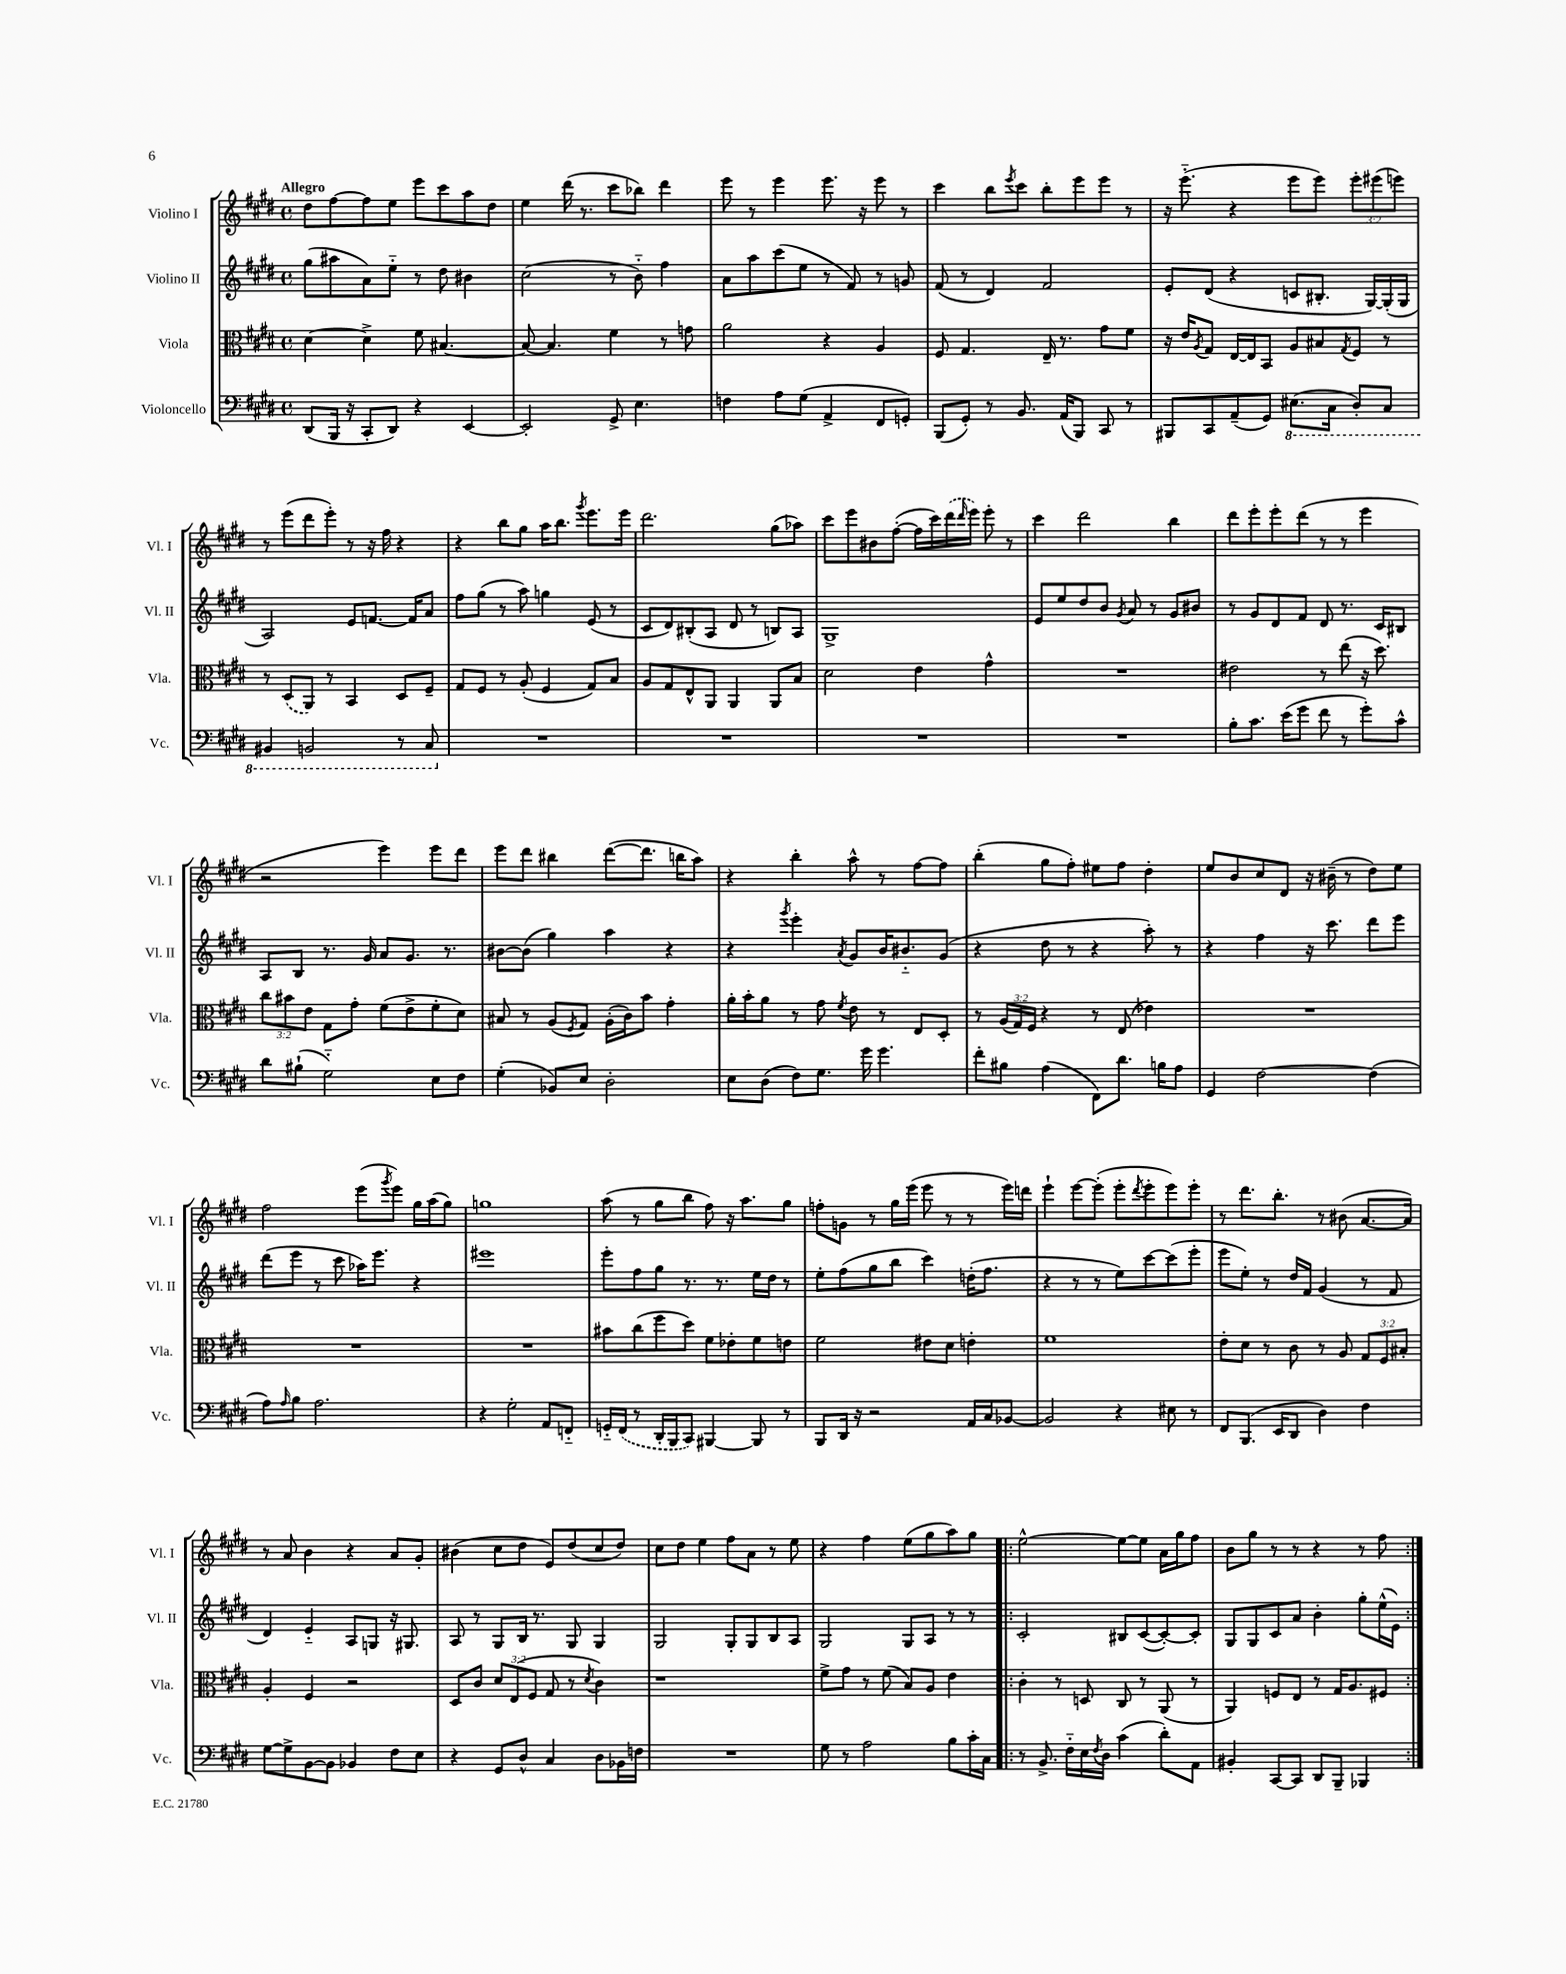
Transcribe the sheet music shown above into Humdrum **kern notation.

**kern	**kern	**kern	**kern
*part4	*part3	*part2	*part1
*staff4	*staff3	*staff2	*staff1
*I"Violoncello	*I"Viola	*I"Violino II	*I"Violino I
*I'Vc.	*I'Vla.	*I'Vl. II	*I'Vl. I
*clefF4	*clefC3	*clefG2	*clefG2
*k[f#c#g#d#]	*k[f#c#g#d#]	*k[f#c#g#d#]	*k[f#c#g#d#]
*M4/4	*M4/4	*M4/4	*M4/4
*met(c)	*met(c)	*met(c)	*met(c)
=1	=1	=1	=1
!	!	!	!LO:TX:a:B:t=Allegro
(8DD#/L	[4d#\	(8gg#\L	8dd#\L
16BBB/Jk	.	8aa#X\	[8ff#\
16r	.	.	.
8CC#'/L	4d#^\]	8a\)	8ff#\]
8DD#/J)	.	8ee\J	8ee\J
4r	8f#\	8r	8eee\L
.	[4.B#X/	8dd#\	8ccc#\
[4EE/	.	4b#X\	8aa\
.	.	.	8dd#\J
=2	=2	=2	=2
2EE'/]	8B#/_	(2cc#\	4ee\
.	4.B#/]	.	.
.	.	.	(16ddd#\
.	.	.	8.r
8GG#^/	4f#\	8r	8ccc#\L
4.E\	.	8b\)	8bb-X\J)
.	8r	4ff#\	4ddd#\
.	8gn\	.	.
=3	=3	=3	=3
4Fn\	2a\	8a\L	8eee\
.	.	8aa\	8r
8A\L	.	(8ccc#\	4eee\
(8G#\J	.	8ee\J	.
4AA^/	4r	8r	8.eee\
.	.	8f#/)	.
.	.	.	16r
8FF#/L	4A/	8r	8eee\
8GGn'/J)	.	8gn/	8r
=4	=4	=4	=4
(8BBB/L	8F#/	(8f#/	4ccc#\
8GG#'/J)	4.G#/	8r	.
8r	.	4d#/)	8bb\L
.	.	.	8qeee/
8.BB/	.	.	8ccc#\J
.	16E~/	2f#/	8bb'\L
(16AA/KL	8.r	.	.
8BBB/J)	.	.	8eee\
8CC#/	8g#\L	.	8eee\J
8r	8f#\J	.	8r
=5	=5	=5	=5
8BBB#X/L	16r	8e'/L	16r
.	16e/KL	.	(8.eee\
.	8qA/	.	.
8CC#/	8G#/J	(8d#/J	.
(8AA~/	[16E/LL	4r	4r
.	16E/J]	.	.
8GG#/J)	8BB/J	.	.
*8ba	*	*	*
(8.EE#X\L	8A/L	8cn/L	8eee\L
.	8B#X/	8.B#X'/J	8eee\J)
16CC#\Jk	.	.	.
.	8qG#/	.	.
8DD#'/L)	8F#/J	.	12eee'\L
.	.	[16G#/LL)	.
.	.	.	(12eee#X\
8CC#/J	8r	(16G#'/]	.
.	.	.	12eeen\J)
.	.	16G#/JJ	.
!!LO:LB:g=z
=6	=6	=6	=6
4BBB#X/	8r	2A/)	8r
.	(8D#/L	.	(8eee\L
2BBBn/	8AA/J)	.	8ddd#\
.	8r	.	8eee'\J)
.	4BB/	8e/L	8r
.	.	[8.fn/J	16r
.	.	.	16ff#\
8r	8D#/L	.	4r
.	.	16f/KL]	.
8CC#/	8F#~/J	8a/J	.
=7	=7	=7	=7
*X8ba	*	*	*
1r	8G#/L	8ff#\L	4r
.	8F#/J	(8gg#\J	.
.	8r	8r	8bb\L
.	(8A'/	8aa\)	8gg#\J
.	4F#/	4ggn\	16aa\KL
.	.	.	8.bb\J
.	.	.	8qggg#/
.	8G#/L)	(8e/	8.eee\L
.	8B/J	8r	.
.	.	.	16eee\Jk
=8	=8	=8	=8
1r	8A/L	8c#/L	2.ddd#\
.	8G#/	8d#/)	.
.	8E^^/	(8B#X'/	.
.	8AA/J	8A/J	.
.	4AA/	8d#/	.
.	.	8r	.
.	8AA/L	8Bn/L)	(8gg#\L
.	8B/J	8A/J	8aa-X\J)
=9	=9	=9	=9
1r	2d#\	1G#^	8ccc#\L
.	.	.	8eee\
.	.	.	8b#X\
.	.	.	([8ff#'\J
.	4e\	.	16ff#\LL]
.	.	.	16ccc#\)
.	.	.	(16ddd#\
.	.	.	16qqddd#/
.	.	.	16eee\JJ)
.	4g#^^\	.	8eee'\
.	.	.	8r
=10	=10	=10	=10
1r	1r	8e/L	4ccc#\
.	.	8ee/	.
.	.	8dd#/	2ddd#\
.	.	8b/J	.
.	.	8qg#/	.
.	.	8a/	.
.	.	8r	.
.	.	8g#/L	4bb\
.	.	8b#X/J	.
=11	=11	=11	=11
8B'\L	2e#X\	8r	8ddd#\L
8.c#\J	.	8g#/L	8eee'\
.	.	8d#/	8eee'\
(16e\KL	.	.	.
8g#\J	.	8f#/J	(8ddd#\J
8f#\	8r	8d#/	8r
8r	(8ee\	8.r	8r
8g#'\L)	16r	.	4eee\
.	8.dd#\)	16c#/KL	.
8c#^^\J	.	8B#X/J	.
!!LO:LB:g=z
=12	=12	=12	=12
8d#\L	12cc#\L	8A/L	2r
.	12b#X\	.	.
(8B#X`\J	.	8B/J	.
.	12e\J	.	.
2G#\)	8G#\L	8.r	.
.	8g#'\J	.	.
.	.	16g#/	.
.	(8f#\L	8a/L	4eee\)
.	8e^\	8.g#/J	.
8E\L	8f#'\	.	8eee\L
.	.	8.r	.
8F#\J	8d#\J)	.	8ddd#\J
=13	=13	=13	=13
(4G#'\	8B#X/	[8b#X\L	8eee\L
.	8r	(8b#\J]	8ddd#\J
8BB-X/L)	(8A/L	4gg#\)	4bb#X\
.	8qF#/	.	.
8E/J	8G#/J)	.	.
2D#'\	(16A'\LL	4aa\	([8ddd#\L
.	16c#\J)	.	.
.	8b\J	.	8.ddd#\J]
.	4g#'\	4r	.
.	.	.	16bbn\KL
.	.	.	8aa\J)
=14	=14	=14	=14
8E\L	16a'\LL	4r	4r
.	16b'\J	.	.
(8D#\J	8a\J	.	.
.	.	8qggg#/	.
8F#\L)	8r	4eee'\	4bb'\
8.G#\J	8g#\	.	.
.	8qf#/	8qa/	.
.	8e\	8g#/L	8aa^^\
16g#\	.	.	.
4.g#\	8r	16b/K	8r
.	.	8.b#X/	.
.	8E/L	.	[8ff#\L
.	8D#'/J	(8g#/J	8ff#\J]
=15	=15	=15	=15
8f#'\L	8r	4r	(4bb'\
8B#X\J	(24A/LL	.	.
.	24G#/)	.	.
.	24F#/JJ	.	.
(4A\	4r	8dd#\	8gg#\L
.	.	8r	8ff#'\J)
8FF#\L)	8r	4r	8ee#X\L
8.d#\J	(8E/	.	8ff#\J
.	4e-X\)	8aa'\)	4dd#'\
16Bn\KL	.	.	.
8A\J	.	8r	.
=16	=16	=16	=16
4GG#/	1r	4r	8ee/L
.	.	.	8b/
[2F#\	.	4ff#\	8cc#/
.	.	.	8d#/J
.	.	16r	16r
.	.	8.ccc#\	(16b#X~\
.	.	.	8r
(4F#\]	.	8ddd#\L	8dd#\L)
.	.	8eee\J	8ee\J
!!LO:LB:g=z
=17	=17	=17	=17
8A\L)	1r	(8ddd#\L	2ff#\
16qqA/	.	.	.
8B\J	.	8eee\J	.
2.A\	.	8r	.
.	.	8ccc#\	.
.	.	16aa-X\KL)	(8eee\L
.	.	8.eee\J	.
.	.	.	8qggg#/
.	.	.	8eee\J)
.	.	4r	16gg#\LL
.	.	.	(16aa\J
.	.	.	8gg#\J)
=18	=18	=18	=18
4r	1r	1eee#X	1ggn
2G#'\	.	.	.
8AA/L	.	.	.
8FFn/J	.	.	.
=19	=19	=19	=19
16GGn/LL	8b#X\L	8eee'\L	(8aa\
(16FF#/JJ	.	.	.
8r	(8cc#\	8ff#\	8r
16DD#'/LL	8ff#\	8gg#\J	8gg#\L
16BBB/J	.	.	.
8CC#/J)	8dd#\J)	8.r	8bb\J
[4BBB#X/	8f#\L	.	8ff#\)
.	.	8.r	.
.	8e-X'\	.	16r
.	.	.	8.aa\L
8BBB#/]	8f#\	16ee\LL	.
.	.	16dd#\JJ	.
8r	8en\J	8r	8gg#\J
=20	=20	=20	=20
8BBB/L	2f#\	8ee'\L	8ffn'\L
16DD#/Jk	.	(8ff#\	8gn\J
16r	.	.	.
2r	.	8gg#\	8r
.	.	8bb\J	16gg#\LL
.	.	.	(16eee\JJ
.	8e#X\L	4ccc#\)	8eee\
.	8d#\J	.	8r
16AA/LL	4en'\	(16ddn'\KL	8r
16C#/J	.	8.ff#\J	.
[8BB-X/J	.	.	16eee\LL)
.	.	.	16dddn\JJ
=21	=21	=21	=21
2BB-/]	1f#	4r	4eee`\
.	.	8r	[8eee\L
.	.	8r	(8eee'\J]
4r	.	8ee\L)	8eee'\L
.	.	.	8qddd#/
.	.	[8ccc#\	8eee'\
8E#X\	.	(8ccc#\]	8eee\)
8r	.	8eee'\J	8eee'\J
=22	=22	=22	=22
8FF#/L	8e'\L	8eee\L	8r
(8.BBB/J	8d#\J	8ee'\J)	8.ddd#\L
.	8r	8r	.
16EE/KL	.	.	8.bb'\J
8DD#/J	8c#\	16dd#/LL	.
.	.	16f#/JJ	.
4D#\)	8r	(4g#/	8r
.	8A/	.	(8b#X\
4F#\	12G#/L	8r	[8.a/L
.	12F#/	.	.
.	.	8f#/	.
.	12B#X'/J	.	.
.	.	.	16a/Jk])
!!LO:LB:g=z
=23	=23	=23	=23
[8G#\L	4A'/	4d#/)	8r
8G#^\]	.	.	8a/
[8BB\	4F#/	4e/	4b\
8BB\J]	.	.	.
4BB-X/	2r	8A/L	4r
.	.	8Gn/J	.
8F#\L	.	16r	8a/L
.	.	8.G#X/	.
8E\J	.	.	8g#'/J
=24	=24	=24	=24
4r	8D#/L	8A/	(4b#X\
.	8c#/J	8r	.
8GG#/L	12d#/L	8G#/L	8cc#\L
.	(12E/	.	.
8D#^^/J	.	16B/Jk	8dd#\J
.	12F#/J	.	.
.	.	8.r	.
4C#/	8G#/	.	8e/L)
.	8r	8G#/	(8dd#/
.	8qd#/	.	.
8D#\L	4c#\)	4G#/	8cc#/
16BB-X\L	.	.	8dd#/J)
16Fn\JJ	.	.	.
=25	=25	=25	=25
1r	1r	2G#/	8cc#\L
.	.	.	8dd#\J
.	.	.	4ee\
.	.	8G#'/L	8ff#\L
.	.	8G#/	8a\J
.	.	8B/	8r
.	.	8A/J	8ee\
=26	=26	=26	=26
8G#\	8f#^\L	2G#/	4r
8r	8g#\J	.	.
2A\	8r	.	4ff#\
.	(8f#\	.	.
.	8B/L)	8G#/L	(8ee\L
.	8A/J	8A/J	8gg#\
8B\L	4e\	8r	8aa\)
16c#'\L	.	8r	8gg#\J
16C#\JJ	.	.	.
=27!|:	=27!|:	=27!|:	=27!|:
8r	4c#'\	2c#'/	[2ee^^\
8.BB^/	.	.	.
.	8r	.	.
16F#\LL	.	.	.
16E\	8Dn/	.	.
8qF#/	.	.	.
16D#\JJ	.	.	.
(4c#\	8C#/	8B#X/L	8ee\L_
.	8r	([8c#/	8ee\J]
8d#'\L)	(8AA/	8c#'/_)	16a\LL
.	.	.	16gg#\J
8AA\J	8r	8c#'/J]	8ff#\J
=28	=28	=28	=28
4BB#X'/	4AA/)	8G#/L	8b\L
.	.	8G#/	8gg#\J
[8CC#/L	8Fn/L	8c#/	8r
8CC#/J]	8E/J	8a/J	8r
8DD#/L	8r	4b'\	4r
8BBB~/J	16G#/KL	.	.
.	8.A/	.	.
4BBB-X/	.	8gg#'\L	8r
.	8F#X/J	(16ee^^\L	8ff#\
.	.	16e\JJ)	.
=:|!	=:|!	=:|!	=:|!
*-	*-	*-	*-
